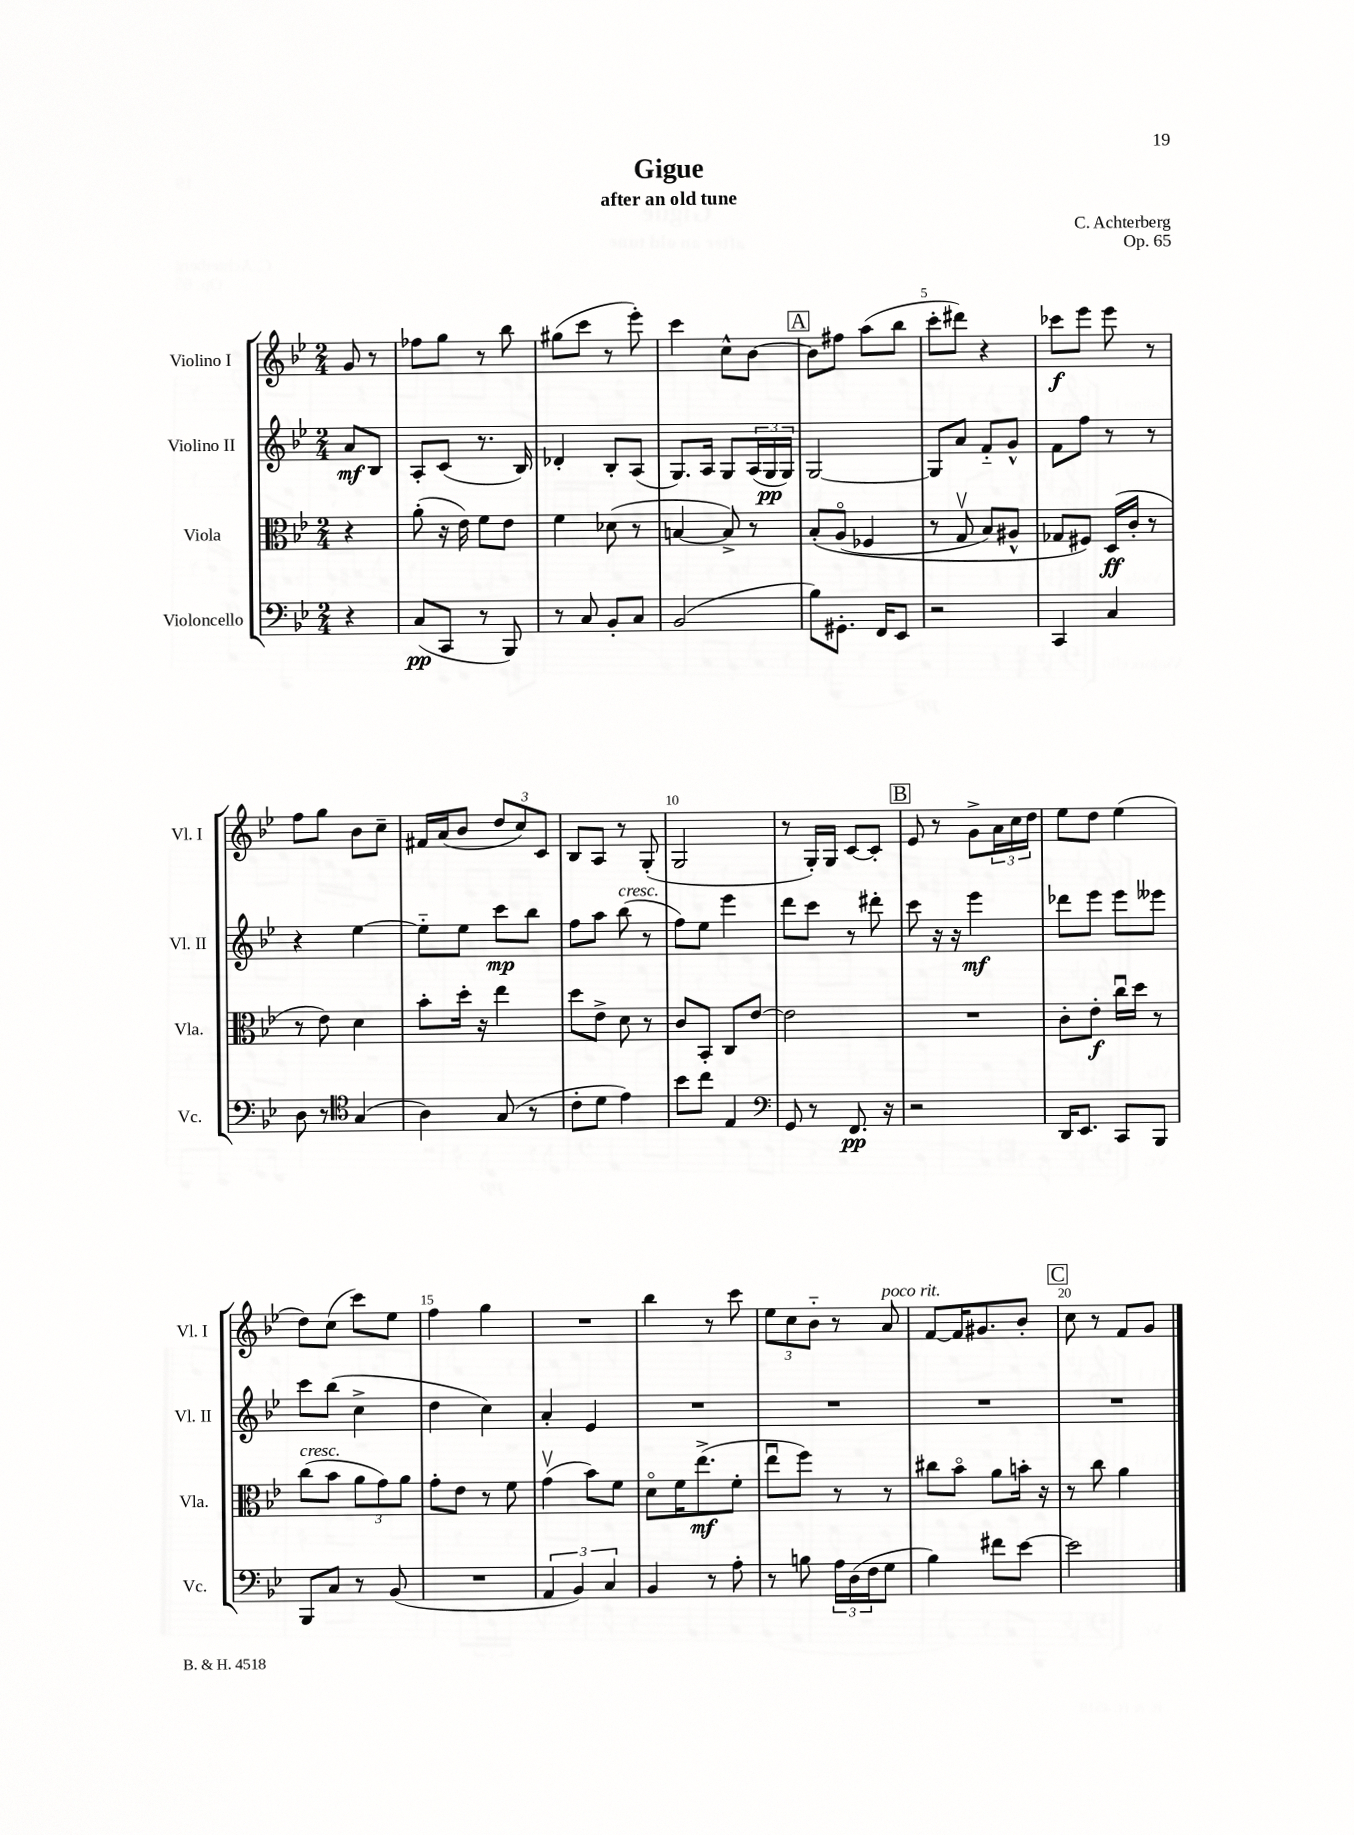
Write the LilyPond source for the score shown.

\header { title = "Gigue" composer = "C. Achterberg" subtitle = "after an old tune" opus = "Op. 65" }
<<
\new StaffGroup <<
\new Staff = "s0" \with { instrumentName = "Violino I" shortInstrumentName = "Vl. I" } {
    \clef treble \key bes \major \numericTimeSignature \time 2/4 \partial 4
    g'8 r8 |
    fes''8 g''8 r8 bes''8 |
    gis''8( c'''8 r8 ees'''8-.) |
    c'''4 c''8-^ bes'8~ |
    \mark \markup { \box "A" } bes'8 fis''8 a''8( bes''8 |
    c'''8-. dis'''8) r4 |
    ces'''8\f ees'''8 ees'''8 r8 |
    f''8 g''8 bes'8 c''8-- |
    fis'16 a'16( bes'8 \tuplet 3/2 { d''8 c''8) c'8 } |
    bes8 a8 r8 g8-.( |
    g2 |
    r8 g16-.) g16 c'8~ c'8-. |
    \mark \markup { \box "B" } ees'8 r8 g'8-> \tuplet 3/2 { a'16 c''16 d''16 } |
    ees''8 d''8 ees''4( |
    d''8) c''8( c'''8) ees''8 |
    f''4 g''4 |
    R2 |
    bes''4 r8 c'''8 |
    \tuplet 3/2 { ees''8 c''8 bes'8-_ } r8 a'8^\markup { \italic "poco rit." } |
    f'8~ f'16 gis'8. bes'8-. |
    \mark \markup { \box "C" } c''8 r8 f'8 g'8 \bar "|." |
}
\new Staff = "s1" \with { instrumentName = "Violino II" shortInstrumentName = "Vl. II" } {
    \clef treble \key bes \major \numericTimeSignature \time 2/4 \partial 4
    a'8\mf bes8 |
    a8-. c'8( r8. bes16) |
    des'4-. bes8-. a8( |
    g8.) a16 g8 \tuplet 3/2 { a16( g16\pp g16) } |
    \mark \markup { \box "A" } g2~ |
    g8 a'8 f'8-_ g'8-^ |
    f'8 f''8 r8 r8 |
    r4 ees''4~ |
    ees''8-_ ees''8 c'''8\mp bes''8 |
    f''8 a''8 bes''8^\markup { \italic "cresc." }( r8 |
    f''8) ees''8 ees'''4 |
    d'''8 c'''8 r8 dis'''8-. |
    \mark \markup { \box "B" } c'''8 r16 r16 ees'''4\mf |
    des'''8 ees'''8 ees'''8 eeses'''8 |
    c'''8 bes''8( c''4-> |
    d''4 c''4) |
    a'4-. ees'4 |
    R2 |
    R2 |
    R2 |
    \mark \markup { \box "C" } R2 \bar "|." |
}
\new Staff = "s2" \with { instrumentName = "Viola" shortInstrumentName = "Vla." } {
    \clef alto \key bes \major \numericTimeSignature \time 2/4 \partial 4
    r4 |
    a'8-.( r16 ees'16) f'8 ees'8 |
    f'4 des'8( r8 |
    b4~ b8->) r8 |
    \mark \markup { \box "A" } bes8-.\( a8\flageolet( fes4 |
    r8 g8\upbow bes8) ais8-^ |
    ges8 fis8\) d16\ff( c'16-. r8 |
    r8 ees'8) d'4 |
    bes'8-. d''16-. r16 ees''4 |
    d''8 ees'8-> d'8 r8 |
    c'8 bes,8-. c8 ees'8~ |
    ees'2 |
    \mark \markup { \box "B" } R2 |
    c'8-. ees'8-.\f c''16\downbow d''16 r8 |
    c''8^\markup { \italic "cresc." }( bes'8 \tuplet 3/2 { a'8 g'8) a'8 } |
    g'8-. ees'8 r8 f'8 |
    g'4\upbow( bes'8) f'8 |
    d'8\flageolet f'16 ees''8.->\mf( f'8-. |
    ees''8\downbow f''8) r8 r8 |
    cis''8 bes'8\flageolet a'8 b'16-. r16 |
    \mark \markup { \box "C" } r8 c''8 a'4 \bar "|." |
}
\new Staff = "s3" \with { instrumentName = "Violoncello" shortInstrumentName = "Vc." } {
    \clef bass \key bes \major \numericTimeSignature \time 2/4 \partial 4
    r4 |
    c8\pp( c,8 r8 bes,,8) |
    r8 c8 bes,8-. c8 |
    bes,2( |
    \mark \markup { \box "A" } bes8) gis,8.-. f,16 ees,8 |
    r2 |
    c,4 c4 |
    d8 r8 \clef tenor g4( |
    a4) g8( r8 |
    c'8-. d'8 ees'4) |
    bes'8 c''8 ees4 |
    \clef bass g,8 r8 f,8.\pp r16 |
    \mark \markup { \box "B" } r2 |
    d,16 ees,8. c,8 bes,,8 |
    bes,,8 c8 r8 bes,8( |
    R2 |
    \tuplet 3/2 { a,4 bes,4) c4 } |
    bes,4 r8 a8-. |
    r8 b8 \tuplet 3/2 { a16 d16( f16 } g8 |
    bes4) fis'8 ees'8~ |
    \mark \markup { \box "C" } ees'2 \bar "|." |
}
>>
>>
\layout { \context { \Score \override BarNumber.break-visibility = ##(#f #t #t) barNumberVisibility = #(every-nth-bar-number-visible 5) } }
